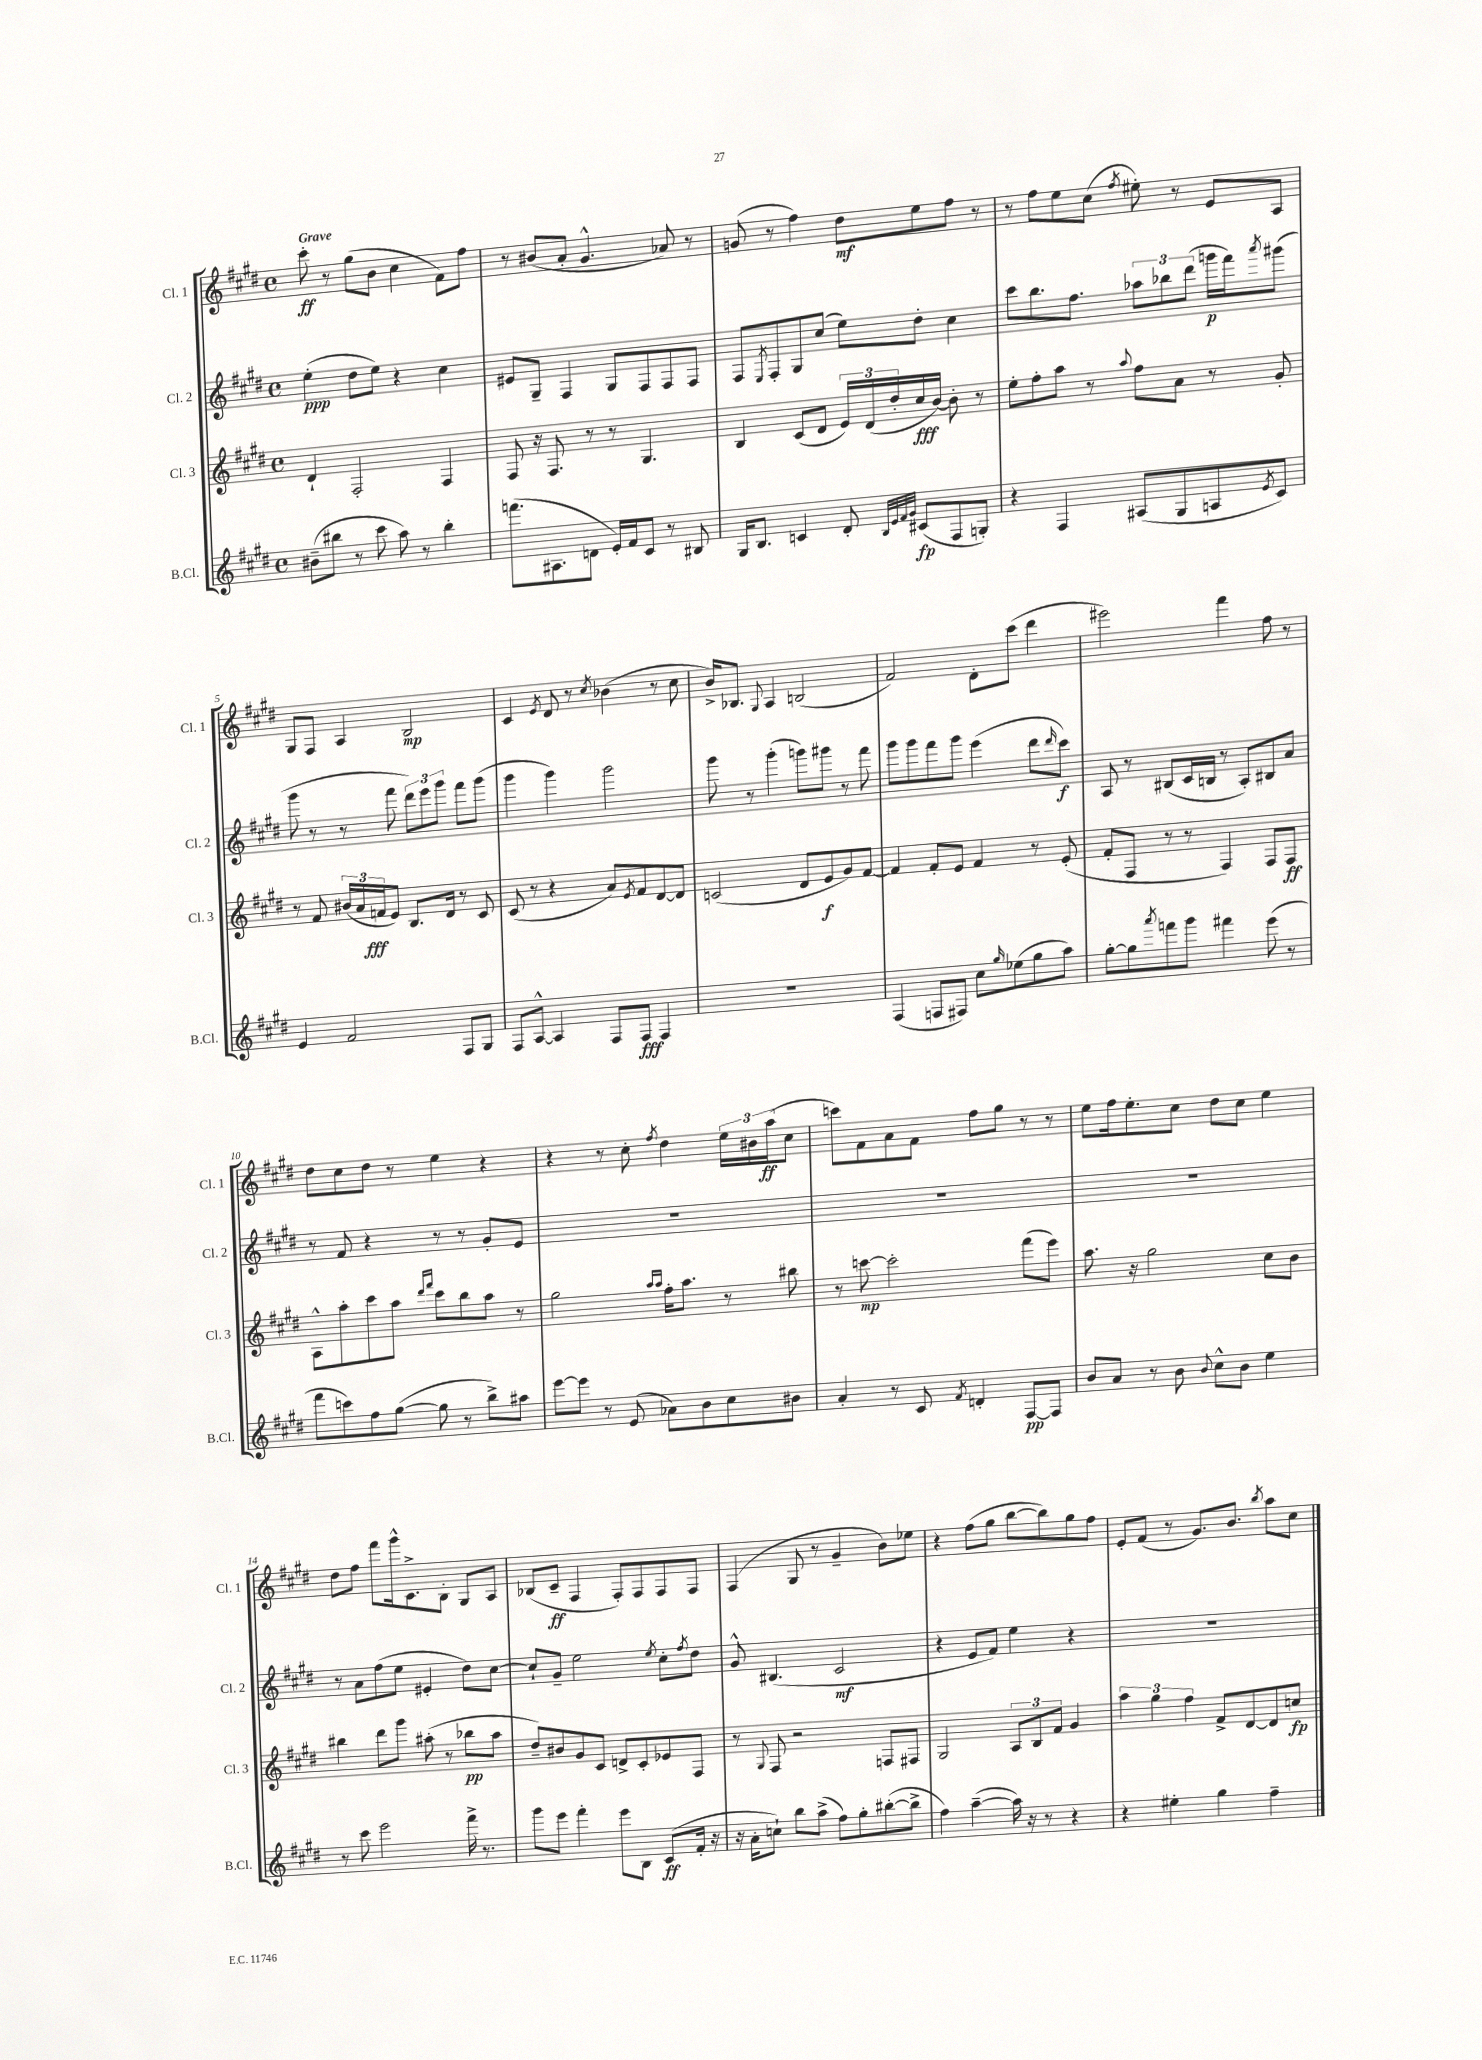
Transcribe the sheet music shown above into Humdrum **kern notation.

**kern	**kern	**kern	**kern
*staff4	*staff3	*staff2	*staff1
*clefG2	*clefG2	*clefG2	*clefG2
*k[f#c#g#d#]	*k[f#c#g#d#]	*k[f#c#g#d#]	*k[f#c#g#d#]
*M4/4	*M4/4	*M4/4	*M4/4
*met(c)	*met(c)	*met(c)	*met(c)
(8b#~	4d#`	(4ee'	8ccc#'
8bb#	.	.	8r
8r	2F#'	8dd#	(8gg#
8ccc#	.	8ee)	8b
8aa)	.	4r	4cc#
8r	.	.	.
4bb#'	4F#	4cc#	8f#)
.	.	.	8ff#
=	=	=	=
(8.fff	8F#	8e#	8r
.	16r	8G#~	(8b#
8.A#	8.F#	.	.
.	.	4F#	8a'
8d	8r	.	4.g#^^
16e')	8r	8G#	.
16f#	.	.	.
8c#	4.G#	8F#	.
8r	.	8F#	8a-)
8B#	.	8F#	8r
=	=	=	=
16G#	4B	8F#	(8g
8.B	.	.	.
.	.	8qE	.
.	.	8F#'	8r
4c	(8c#	8G#	4ff#)
.	8d#	(8cc#	.
8d#'	24e)	8ee)	8dd#
.	(24d#	.	.
.	24dd#'	.	.
32qqB	.	.	.
32qqe	.	.	.
32qqf#	.	.	.
32qqg#	.	.	.
(8c#	16cc#	8dd#'	8ee
.	[16b)	.	.
8F#	8b']	4cc#	8ff#
8G')	8r	.	8r
=	=	=	=
4r	8ee'	8ccc#	8r
.	8ff#'	8.bb	8ff#
4F#	8aa	.	8ee
.	.	8.ff#	.
.	8r	.	(8cc#
.	8qqaa	.	8qff#
(8A#	8ff#	12aa-	8ee#')
.	.	12bb-	.
8G#	8a	.	8r
.	.	(12ddd#	.
8A	8r	16ggg	8e
.	.	16fff#)	.
8qe	.	8qaaa	.
8c#)	8g#'	(8ggg#	8A
=	=	=	=
4e	8r	8ggg#	8G#
.	8f#	8r	8F#
2f#	(24b#	8r	4A
.	24a	.	.
.	24f	.	.
.	8e)	8fff#	.
.	8.B	12ddd#)	2B
.	.	12eee	.
.	.	12ggg#	.
.	16d#	.	.
8F#	8r	8fff#	.
8G#	8c#	(8ggg#	.
=	=	=	=
8F#	(8c#	4ggg#	4c#
[8A^^	8r	.	.
.	.	.	8qe
4A]	4r	4ggg#)	8d#
.	.	.	8r
.	.	.	8qcc#
8F#	8a)	2ggg#	(4b-
.	8qe	.	.
8F#	8f#	.	.
4F#	[8d#	.	8r
.	8d#]	.	8cc#
=	=	=	=
1r	(2c	8ggg#	16b^)
.	.	.	8.B-
.	.	8r	.
.	.	.	8qqG#
.	.	(4ggg#'	4A
.	8d#	8ggg)	(2B
.	8e	8ggg#	.
.	8g#)	8r	.
.	[8f#	8fff#	.
=	=	=	=
(4F#	4f#]	8ggg#	2f#)
.	.	8ggg#	.
8F	8f#'	8fff#	.
8F#)	8e	8ggg#	.
8cc#	4f#	(4eee	8d#'
16qqgg#	.	.	.
(8ee-	.	.	(8ccc#
8gg#	8r	8ddd#	4ddd#
.	.	16qqddd#	.
8aa)	(8e'	8ccc#)	.
=	=	=	=
[8gg#'	8f#'	8A	2eee#)
8gg#]	8F#	8r	.
8qaaa	.	.	.
8fff	8r	(8B#	.
8ggg#	8r	16c#	.
.	.	16B	.
4fff#	4F#)	8r	4fff#
.	.	8A')	.
(8eee	8F#	8B#	8ff#
8r	8F#	8a	8r
=	=	=	=
8fff#	8A^^	8r	8dd#
8ccc)	8aa'	8f#	8cc#
8ff#	8ccc#	4r	8dd#
([8gg#	8aa	.	8r
.	16qqddd#	.	.
.	16qqfff#	.	.
8gg#]	8ccc#	8r	4ee
8r	8bb	8r	.
8bb^)	8aa	8g#'	4r
8aa#	8r	8e	.
=	=	=	=
[8eee	2gg#	1r	4r
8eee]	.	.	.
8r	.	.	8r
(8e	.	.	8cc#'
.	16qqaa	.	.
.	16qqaa	.	8qff#
8a-)	16ff#'	.	4dd#
.	8.aa	.	.
8b	.	.	.
8cc#	8r	.	24ee
.	.	.	24b#
.	.	.	(24aa
8b#	8bb#	.	8cc#
=	=	=	=
4a'	8r	1r	8ccc)
.	[8ccc	.	8f#
8r	2ccc']	.	8a
8c#	.	.	8f#
8qf#	.	.	.
4d'	.	.	8ff#
.	.	.	8gg#
[8F#	(8fff#	.	8r
8F#]	8eee)	.	8r
=	=	=	=
8b	8.aa	1r	8ee
8a	.	.	16ff#
.	16r	.	8.ee'
8r	2gg#	.	.
8b	.	.	8cc#
8qqb	.	.	.
8cc#^^	.	.	8dd#
8b	.	.	8cc#
4ee	8cc#	.	4ee
.	8b	.	.
=	=	=	=
8r	4bb#	8r	8dd#
8ccc#	.	8a	8ff#
2eee	8ddd#	(8ff#	8fff#
.	8ggg#	8ee	16ggg#^^
.	.	.	8.c#^
.	(8aa#'	4e#'	.
.	8r	.	8B'
16fff#^	8bb-	8dd#)	8G#
8.r	.	.	.
.	8aa#	[8cc#	8A
=	=	=	=
8ggg#	8dd#~)	8cc#`]	(8B-
8eee	8b#	8g#~	8c#~
4fff#'	8g#	2ee	4F#
.	8c#	.	.
8eee	8d^	.	8F#')
8B	8c#'	.	8F#
.	.	8qee	.
(8c#	8e-	8cc#'	8F#
.	.	8qff#	.
16f#'	8F#	8dd#	8F#
16r	.	.	.
=	=	=	=
16r	8r	8g#^^	(4F#
16a'	.	.	.
.	8qqG#	.	.
8cc`)	8F#	(4.B#	.
8bb	2r	.	8G#
(8aa^	.	.	8r
8ff#)	.	2c#	4g#~
8gg#'	.	.	.
([8bb#'	8F	.	8b)
8bb#^]	8F#	.	8ee-
=	=	=	=
4ff#)	2G#	4r	4r
([4aa~	.	8e	(8ff#
.	.	8f#)	8gg#
16aa])	12A	4ee	[8bb
16r	.	.	.
.	12B	.	.
8r	.	.	8bb])
.	12f#	.	.
4r	4g#	4r	8gg#
.	.	.	8ff#
=	=	=	=
4r	6aa	1r	8e'
.	.	.	(8f#
.	6gg#	.	.
4ee#'	.	.	8r
.	6ff#	.	.
.	.	.	8.g#)
4gg#	8f#^	.	.
.	.	.	8.b
.	[8d#	.	.
.	.	.	8qbb
4ff#~	8d#]	.	8aa
.	8cc	.	8cc#
==	==	==	==
*-	*-	*-	*-
